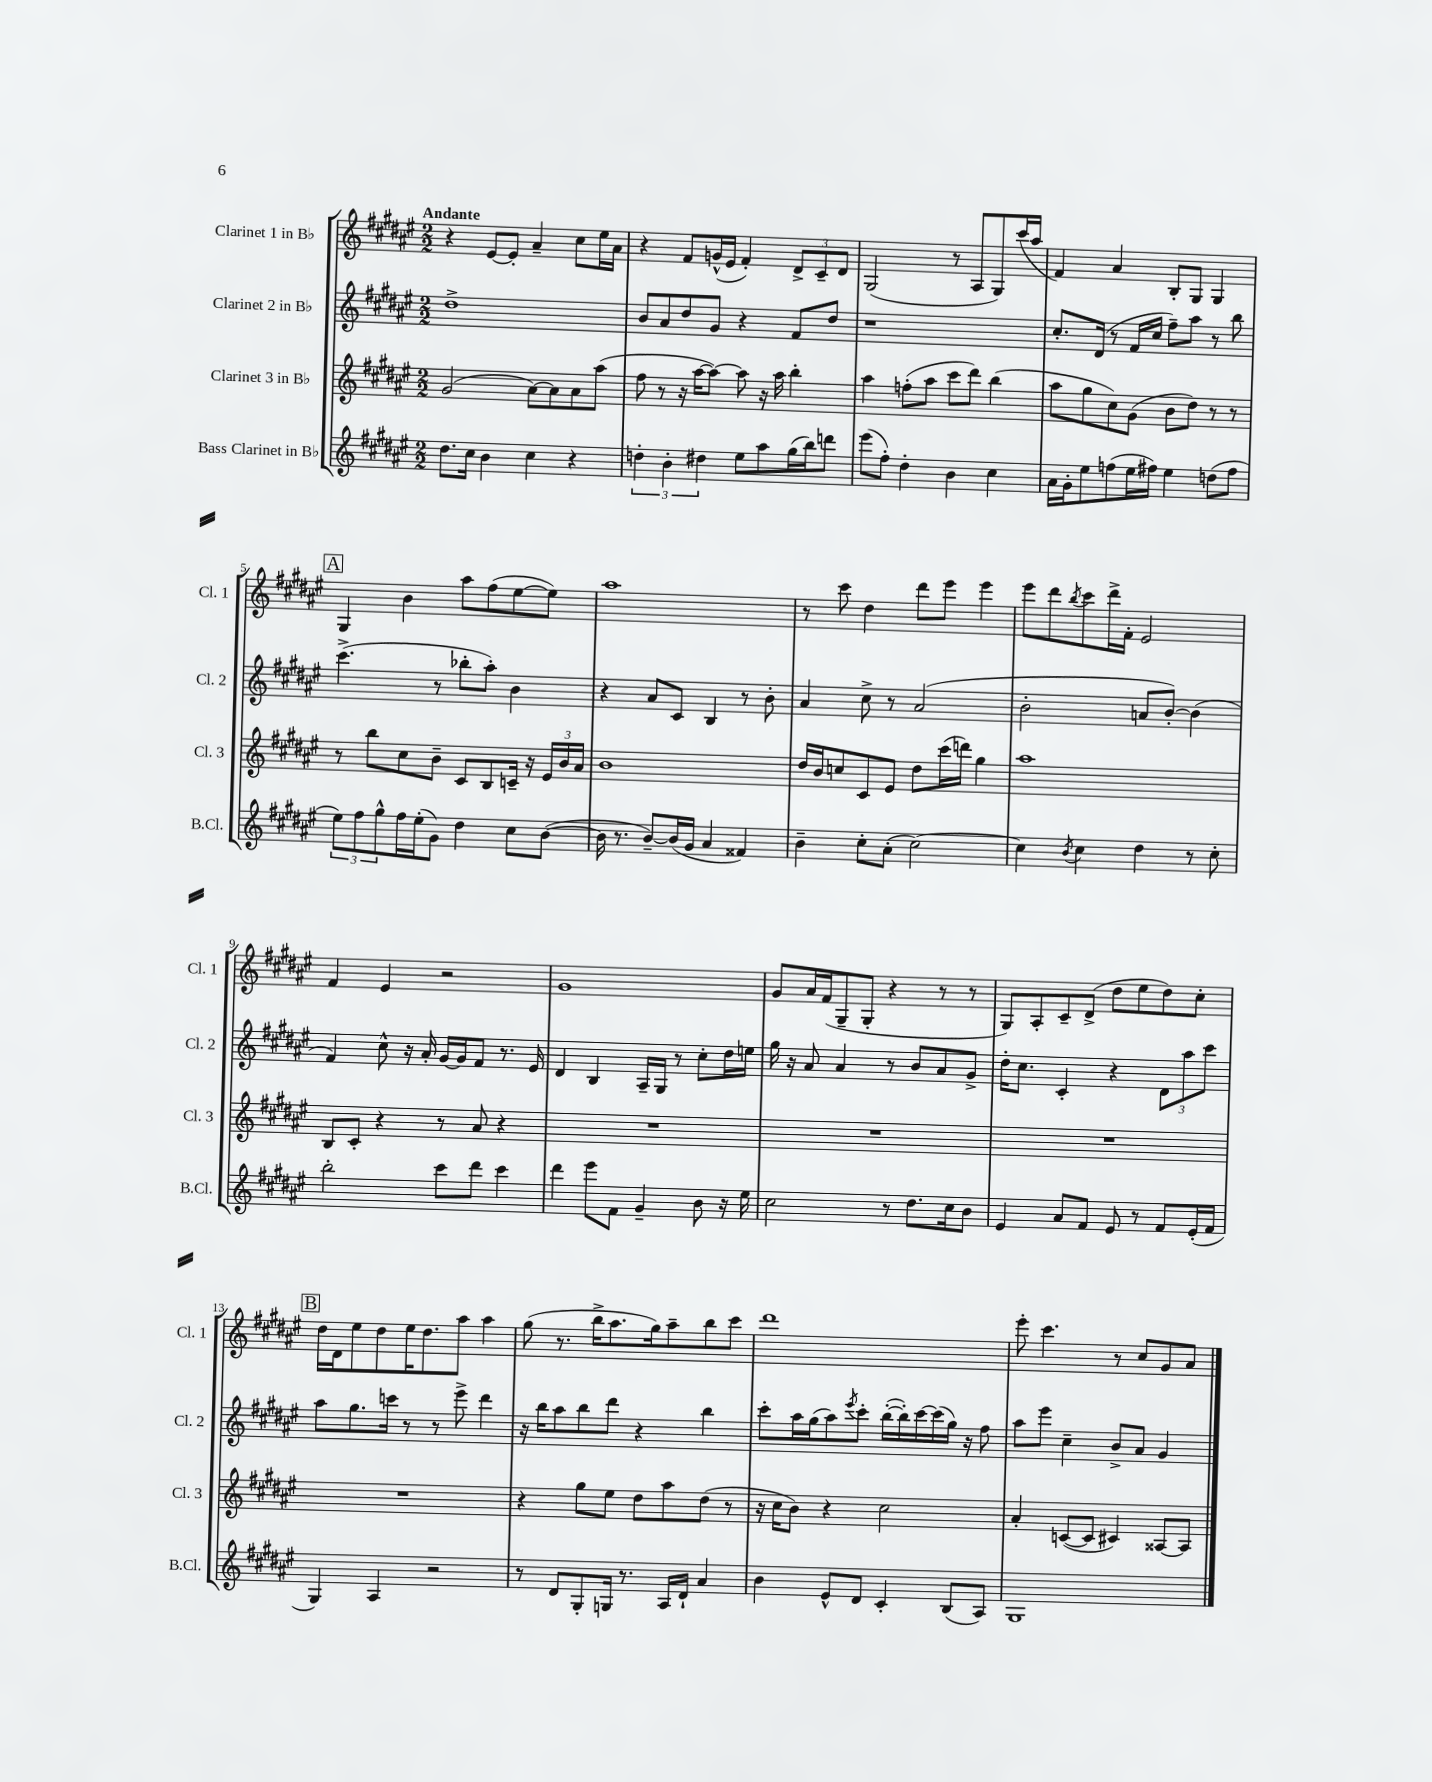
<<
\new StaffGroup <<
\new Staff = "s0" \with { instrumentName = "Clarinet 1 in Bb" shortInstrumentName = "Cl. 1" } {
    \clef treble \key fis \major \numericTimeSignature \time 2/2 \tempo "Andante"
    r4 eis'8~ eis'8-. ais'4-- cis''8 eis''16 ais'16 |
    r4 fis'8 g'16-^( eis'16 fis'4-.) \tuplet 3/2 { dis'8-> cis'8-- dis'8 } |
    gis2( r8 ais8 gis8) cis'''16( ais''16 |
    fis'4) ais'4 b8-. gis8 gis4 |
    \mark \markup { \box "A" } gis4 b'4 ais''8 fis''8( eis''8~ eis''8) |
    ais''1 |
    r8 cis'''8 dis''4 dis'''8 eis'''8 eis'''4 |
    eis'''8 dis'''8 \acciaccatura { b''8 } cis'''8 dis'''16-> fis'16-. eis'2 |
    fis'4 eis'4 r2 |
    gis'1 |
    gis'8 ais'16 fis'16( gis8-- gis8-. r4 r8 r8 |
    gis8) ais8-. cis'8-- dis'8->( dis''8 eis''8 dis''8) cis''8-. |
    \mark \markup { \box "B" } dis''16 dis'16 eis''8 dis''8 eis''16 dis''8. ais''8 ais''4 |
    gis''8( r8. b''16-> ais''8. gis''16) ais''8-- b''8 cis'''8 |
    dis'''1 |
    eis'''8-. cis'''4. r8 cis''8 gis'8 ais'8 \bar "|." |
}
\new Staff = "s1" \with { instrumentName = "Clarinet 2 in Bb" shortInstrumentName = "Cl. 2" } {
    \clef treble \key fis \major \numericTimeSignature \time 2/2
    dis''1-> |
    b'8 ais'8 dis''8 gis'8 r4 fis'8 dis''8 |
    r1 |
    cis''8.-. dis'16( r8 fis'16 cis''16 fis''8--) ais''8 r8 b''8 |
    \mark \markup { \box "A" } cis'''4.->( r8 bes''8-. ais''8-.) b'4 |
    r4 ais'8 cis'8 b4 r8 b'8-. |
    ais'4 cis''8-> r8 ais'2( |
    b'2-. a'8 b'8~-.) b'4( |
    fis'4) cis''8-^ r16 ais'16-. gis'16~ gis'16 fis'8 r8. eis'16 |
    dis'4 b4 ais16-- gis16 r8 cis''8-. dis''16 e''16 |
    gis''16 r16 ais'8 ais'4 r8 b'8 ais'8 gis'8-> |
    dis''16-. cis''8. cis'4-. r4 \tuplet 3/2 { dis'8 ais''8 cis'''8 } |
    \mark \markup { \box "B" } ais''8 gis''8. c'''16 r8 r8 eis'''8-> dis'''4 |
    r16 b''16 ais''8 b''8 dis'''8 r4 b''4 |
    cis'''8-. ais''16 gis''16( ais''8) \acciaccatura { eis'''8 } cis'''8-. b''16~-.( b''16-.) cis'''16~ cis'''16( gis''16) r16 fis''8 |
    ais''8 eis'''8 cis''4-- b'8-> ais'8 gis'4 \bar "|." |
}
\new Staff = "s2" \with { instrumentName = "Clarinet 3 in Bb" shortInstrumentName = "Cl. 3" } {
    \clef treble \key fis \major \numericTimeSignature \time 2/2
    gis'2( ais'8~) ais'8 ais'8 ais''8( |
    fis''8 r8 r16 ais''16~ ais''8~) ais''8 r16 ais''16 b''4-. |
    ais''4 f''8-.( ais''8 cis'''8 dis'''8) b''4( |
    ais''8 gis''8 cis''8) gis'8( b'8 dis''8) r8 r8 |
    \mark \markup { \box "A" } r8 b''8 cis''8 b'8-- cis'8 b8 c'16-- r16 \tuplet 3/2 { eis'16 b'16 ais'16 } |
    b'1 |
    dis''16 b'16 c''8 cis'8 eis'8 dis''8 cis'''16( d'''16) gis''4 |
    ais''1 |
    b8 cis'8-. r4 r8 ais'8 r4 |
    R1 |
    R1 |
    R1 |
    \mark \markup { \box "B" } R1 |
    r4 gis''8 eis''8 dis''8 ais''8 dis''8( r8 |
    r16 cis''16 b'8) r4 cis''2 |
    ais'4-. c'8~( c'8 cis'4) aisis8~ aisis8 \bar "|." |
}
\new Staff = "s3" \with { instrumentName = "Bass Clarinet in Bb" shortInstrumentName = "B.Cl." } {
    \clef treble \key fis \major \numericTimeSignature \time 2/2
    dis''8. cis''16 b'4 cis''4 r4 |
    \tuplet 3/2 { d''4-. b'4-. dis''4 } eis''8 ais''8 gis''16( b''16) d'''8 |
    eis'''8( fis''8-.) dis''4-. b'4 cis''4 |
    ais'16 gis'16-. eis''8 f''8( eis''16 fis''16) eis''4 d''8( fis''8 |
    \mark \markup { \box "A" } \tuplet 3/2 { eis''8) fis''8 gis''8-^ } fis''16 eis''16-.( gis'8) dis''4 cis''8 b'8~( |
    b'16 r8. b'8~--) b'16( gis'16 ais'4 fisis'4) |
    b'4-- cis''8-. ais'8-.( cis''2~) |
    cis''4 \acciaccatura { b'8 } cis''4 dis''4 r8 cis''8-. |
    b''2-. cis'''8 dis'''8 cis'''4 |
    dis'''4 eis'''8 fis'8 gis'4-- b'8 r16 eis''16 |
    cis''2 r8 dis''8. cis''16 b'8 |
    eis'4 ais'8 fis'8 eis'8 r8 fis'8 eis'16-.( fis'16 |
    \mark \markup { \box "B" } gis4) ais4 r2 |
    r8 dis'8 gis8-. g16 r8. ais16 dis'16-! ais'4 |
    b'4 eis'8-^ dis'8 cis'4-. b8( ais8) |
    gis1 \bar "|." |
}
>>
>>
